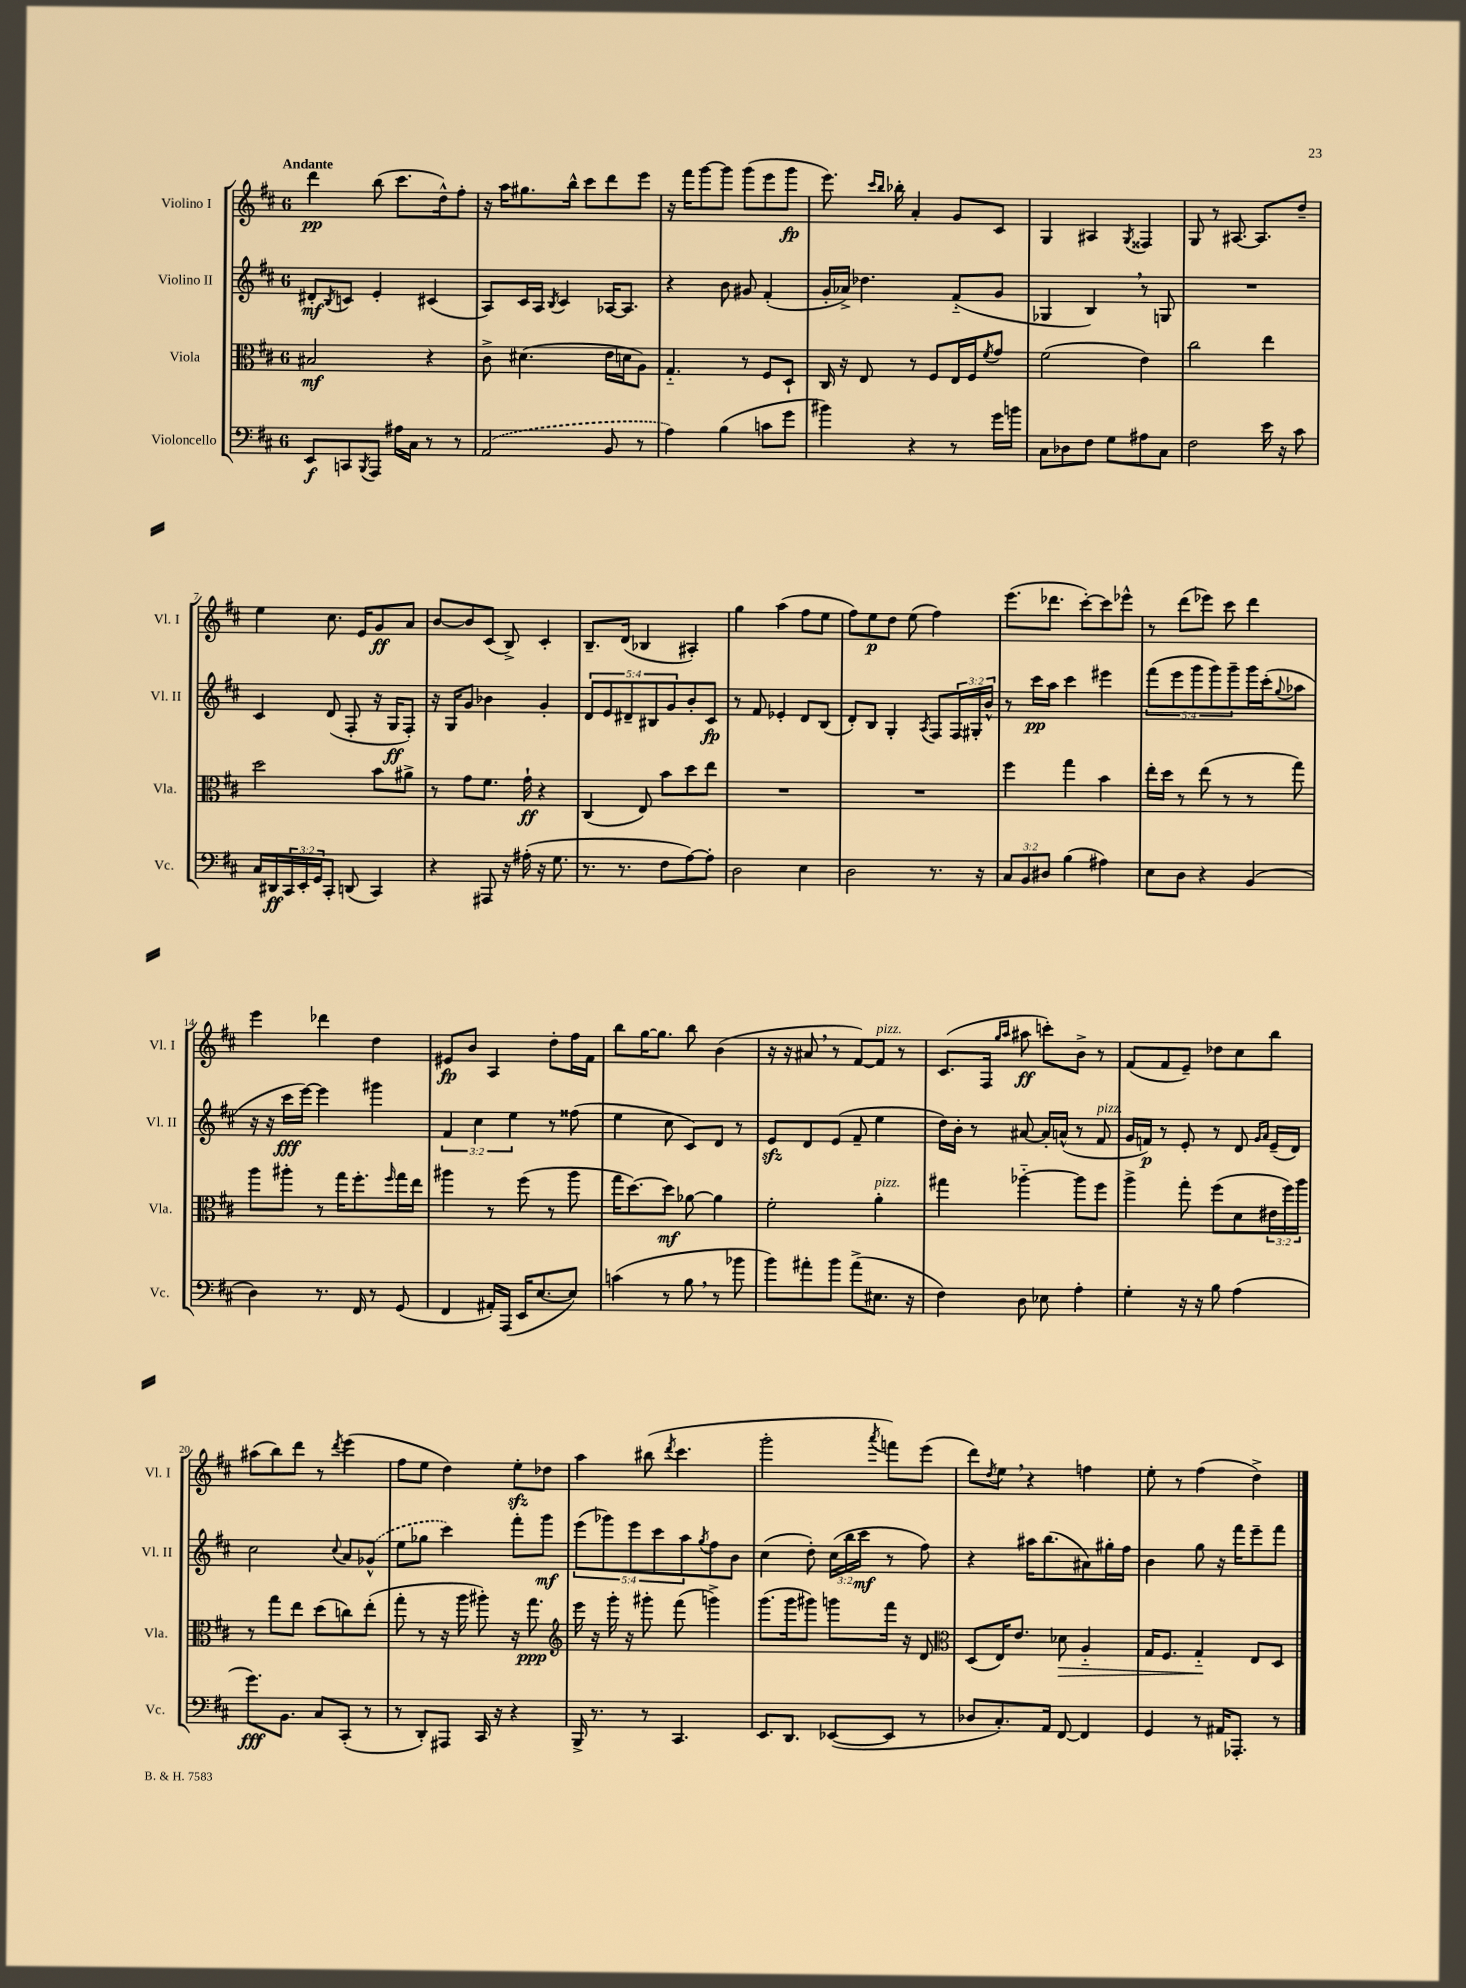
<<
\new StaffGroup <<
\new Staff = "s0" \with { instrumentName = "Violino I" shortInstrumentName = "Vl. I" } {
    \clef treble \key d \major \once \override Staff.TimeSignature.style = #'single-digit \time 6/8 \tempo "Andante"
    d'''4\pp b''8( cis'''8. d''16-^) fis''8-. |
    r16 a''16 gis''8. b''16-^ cis'''8 d'''8 e'''8 |
    r16 fis'''16 g'''8~ g'''8 g'''8( e'''8 g'''8\fp |
    e'''8.) \grace { cis'''16 b''16 } bes''16-. a'4-. g'8 cis'8 |
    g4 ais4 \acciaccatura { g8 } fisis4 |
    g8 r8 ais8.~ ais8. d''8-- |
    e''4 cis''8. e'16 g'8\ff a'8 |
    b'8~ b'8 cis'8( b8->) cis'4-. |
    b8.-- d'16( bes4 ais4-.) |
    g''4 a''4( fis''8 e''8 |
    fis''8) e''8\p d''8 e''8( fis''4) |
    e'''8.( des'''8. cis'''8~-.) cis'''8 ees'''8-^ |
    r8 d'''8( ees'''8) cis'''8 d'''4 |
    e'''4 des'''4 d''4 |
    eis'8\fp b'8 a4 d''8-. fis''16 fis'16 |
    b''8 g''16~ g''8. b''8 b'4( |
    r16 r16 ais'8 \breathe r8 fis'8~) fis'8^\markup { \italic "pizz." } r8 |
    cis'8.( fis16 \grace { g''16 a''16 } ais''8\ff c'''8-.) b'8-> r8 |
    fis'8( fis'8 e'8--) des''8 cis''8 b''8 |
    ais''8( b''8) d'''8 r8 \acciaccatura { d'''8 } e'''4( |
    fis''8 e''8 d''4) e''8-.\sfz des''8 |
    a''4 bis''8( \acciaccatura { d'''8 } cis'''4. |
    g'''2-. \acciaccatura { a'''8 } f'''8) e'''8( |
    d'''8) \acciaccatura { d''8 } e''8 \breathe r4 f''4 |
    e''8-. r8 fis''4( d''4->) \bar "|." |
}
\new Staff = "s1" \with { instrumentName = "Violino II" shortInstrumentName = "Vl. II" } {
    \clef treble \key d \major \once \override Staff.TimeSignature.style = #'single-digit \time 6/8 \override Staff.TupletNumber.text = #tuplet-number::calc-fraction-text
    dis'8-.\mf \acciaccatura { b8 } c'8 e'4-. cis'4( |
    a8) cis'16 a16 \acciaccatura { b8 } cis'4 aes16~ aes8. |
    r4 b'8 gis'8 fis'4-.( |
    g'16-. aes'16->) des''4. fis'8-_( g'8 |
    ges4 b4) \breathe r8 g8 |
    R2. |
    cis'4 d'8( fis8-. r16 g16\ff fis8-.) |
    r16 g16 g'8 bes'4 g'4-. |
    \tuplet 5/4 { d'8 e'8 dis'8-- bis8 g'8 } b'8-. cis'8\fp |
    r8 fis'8 ees'4-. d'8 b8( |
    d'8-.) b8 g4-. \acciaccatura { a8 } fis8 \tuplet 3/2 { fis16 gis16-. b'16-^ } |
    r8 cis'''16\pp a''16 cis'''4 eis'''4 |
    \tuplet 5/4 { fis'''8( e'''8 g'''8 g'''8) g'''8-- } g'''16 cis'''16-.( \appoggiatura { g''8 } aes''8 |
    r16 r16 cis'''16\fff e'''16~) e'''4 gis'''4 |
    \tuplet 3/2 { fis'4 cis''4 e''4 } r8 fisis''8( |
    e''4 cis''8 cis'8) d'8 r8 |
    e'8\sfz d'8 e'8( fis'8-- e''4 |
    d''16) b'16-. r8 ais'8~ ais'16-. a'16-^( r8 fis'8^\markup { \italic "pizz." } |
    g'16 f'16\p) r8 e'8-. r8 d'8 \grace { g'16 a'16 } e'16--( d'16) |
    cis''2 \appoggiatura { cis''8 } a'8 \once \slurDashed ges'8-^( |
    e''8 ges''8 cis'''4) fis'''8-. g'''8\mf |
    \tuplet 5/4 { e'''8( ges'''8) e'''8 cis'''8 a''8 } \acciaccatura { g''8 } fis''8 b'8 |
    cis''4( d''8-.) \tuplet 3/2 { cis''16( b''16 cis'''16\mf } r8 fis''8) |
    r4 ais''16 b''8.( ais'8) gis''16-. fis''16 |
    b'4 g''8 r16 fis'''16 e'''8-- fis'''8 \bar "|." |
}
\new Staff = "s2" \with { instrumentName = "Viola" shortInstrumentName = "Vla." } {
    \clef alto \key d \major \once \override Staff.TimeSignature.style = #'single-digit \time 6/8 \override Staff.TupletNumber.text = #tuplet-number::calc-fraction-text
    bis2\mf r4 |
    cis'8-> dis'4.( e'16 d'16 a8) |
    g4.-_ r8 fis8 d8-! |
    cis16 r16 e8 r8 fis8 e16 fis16 \acciaccatura { fis'8 } g'8 |
    fis'2( e'4) |
    cis''2 e''4 |
    d''2 b'8 ais'8-> |
    r8 g'8 fis'8. g'16-!\ff r4 |
    cis4( e8) b'8 d''8 e''8 |
    R2. |
    R2. |
    fis''4 g''4 b'4 |
    e''16-. d''16 r8 e''8( r8 r8 g''8) |
    a''8 ais''8-. r8 g''16 fis''8.-. \grace { fis''16 } g''16 e''16 |
    ais''4 r8 fis''8( r8 ais''8 |
    g''16 d''8.~) d''8\mf aes'8~ aes'4 |
    fis'2-. a'4-.^\markup { \italic "pizz." } |
    gis''4 aes''4~-_ aes''8 fis''8 |
    a''4-> g''8-. fis''8( d'8 \tuplet 3/2 { eis'16 fis''16) a''16 } |
    r8 g''8 e''8 d''8( c''8) e''8-.( |
    g''8-. r8 r16 a''16 ais''8-.) r16 g''8.\ppp |
    \clef treble e'''16 r16 g'''16-. r16 gis'''8-. fis'''8( g'''4->) |
    g'''8.( g'''16 gis'''8) g'''8 fis'''16 r16 d'8 |
    \clef alto d8( e16) e'8. des'8\> a4-_ |
    g16 fis8. g4-_\! e8 d8 \bar "|." |
}
\new Staff = "s3" \with { instrumentName = "Violoncello" shortInstrumentName = "Vc." } {
    \clef bass \key d \major \once \override Staff.TimeSignature.style = #'single-digit \time 6/8 \override Staff.TupletNumber.text = #tuplet-number::calc-fraction-text
    e,8\f c,8 \acciaccatura { b,,8 } a,,8 ais16 cis16 r8 r8 |
    \once \slurDashed a,2( b,8 r8 |
    a4) b4( c'8 g'8 |
    bis'4) r4 r8 g'16 b'16 |
    cis8 des8 fis8 g8 ais8 cis8 |
    fis2 e'16 r16 cis'8 |
    cis16 dis,16\ff \tuplet 3/2 { cis,16 e,16-. g,16 } cis,8-. d,8( cis,4) |
    r4 ais,,8 r16 ais16-.( r16 g8. |
    r8. r8. fis8 a8~) a8-. |
    d2 e4 |
    d2 r8. r16 |
    \tuplet 3/2 { cis8 b,8 dis8 } b4( ais4) |
    e8 d8 r4 b,4( |
    d4) r8. fis,16 r8 g,8( |
    fis,4 ais,16-.) a,,16( e,16 e8.~ e8) |
    c'4( r8 b8 \breathe r8 bes'8 |
    b'8) ais'8-. b'8 ais'8->( eis8. r16 |
    fis4) d8 ees8 a4-. |
    g4-. r16 r16 b8 a4( |
    g'8.\fff) b,8. cis8 cis,8-.( r8 |
    r8 d,8-.) ais,,8 cis,16 r16 r4 |
    b,,16-> r8. r8 cis,4. |
    e,8. d,8. ees,8~( ees,8 r8 |
    des8 cis8.-.) a,16 fis,8~ fis,4 |
    g,4 r8 ais,16 aes,,8.-. r8 \bar "|." |
}
>>
>>
